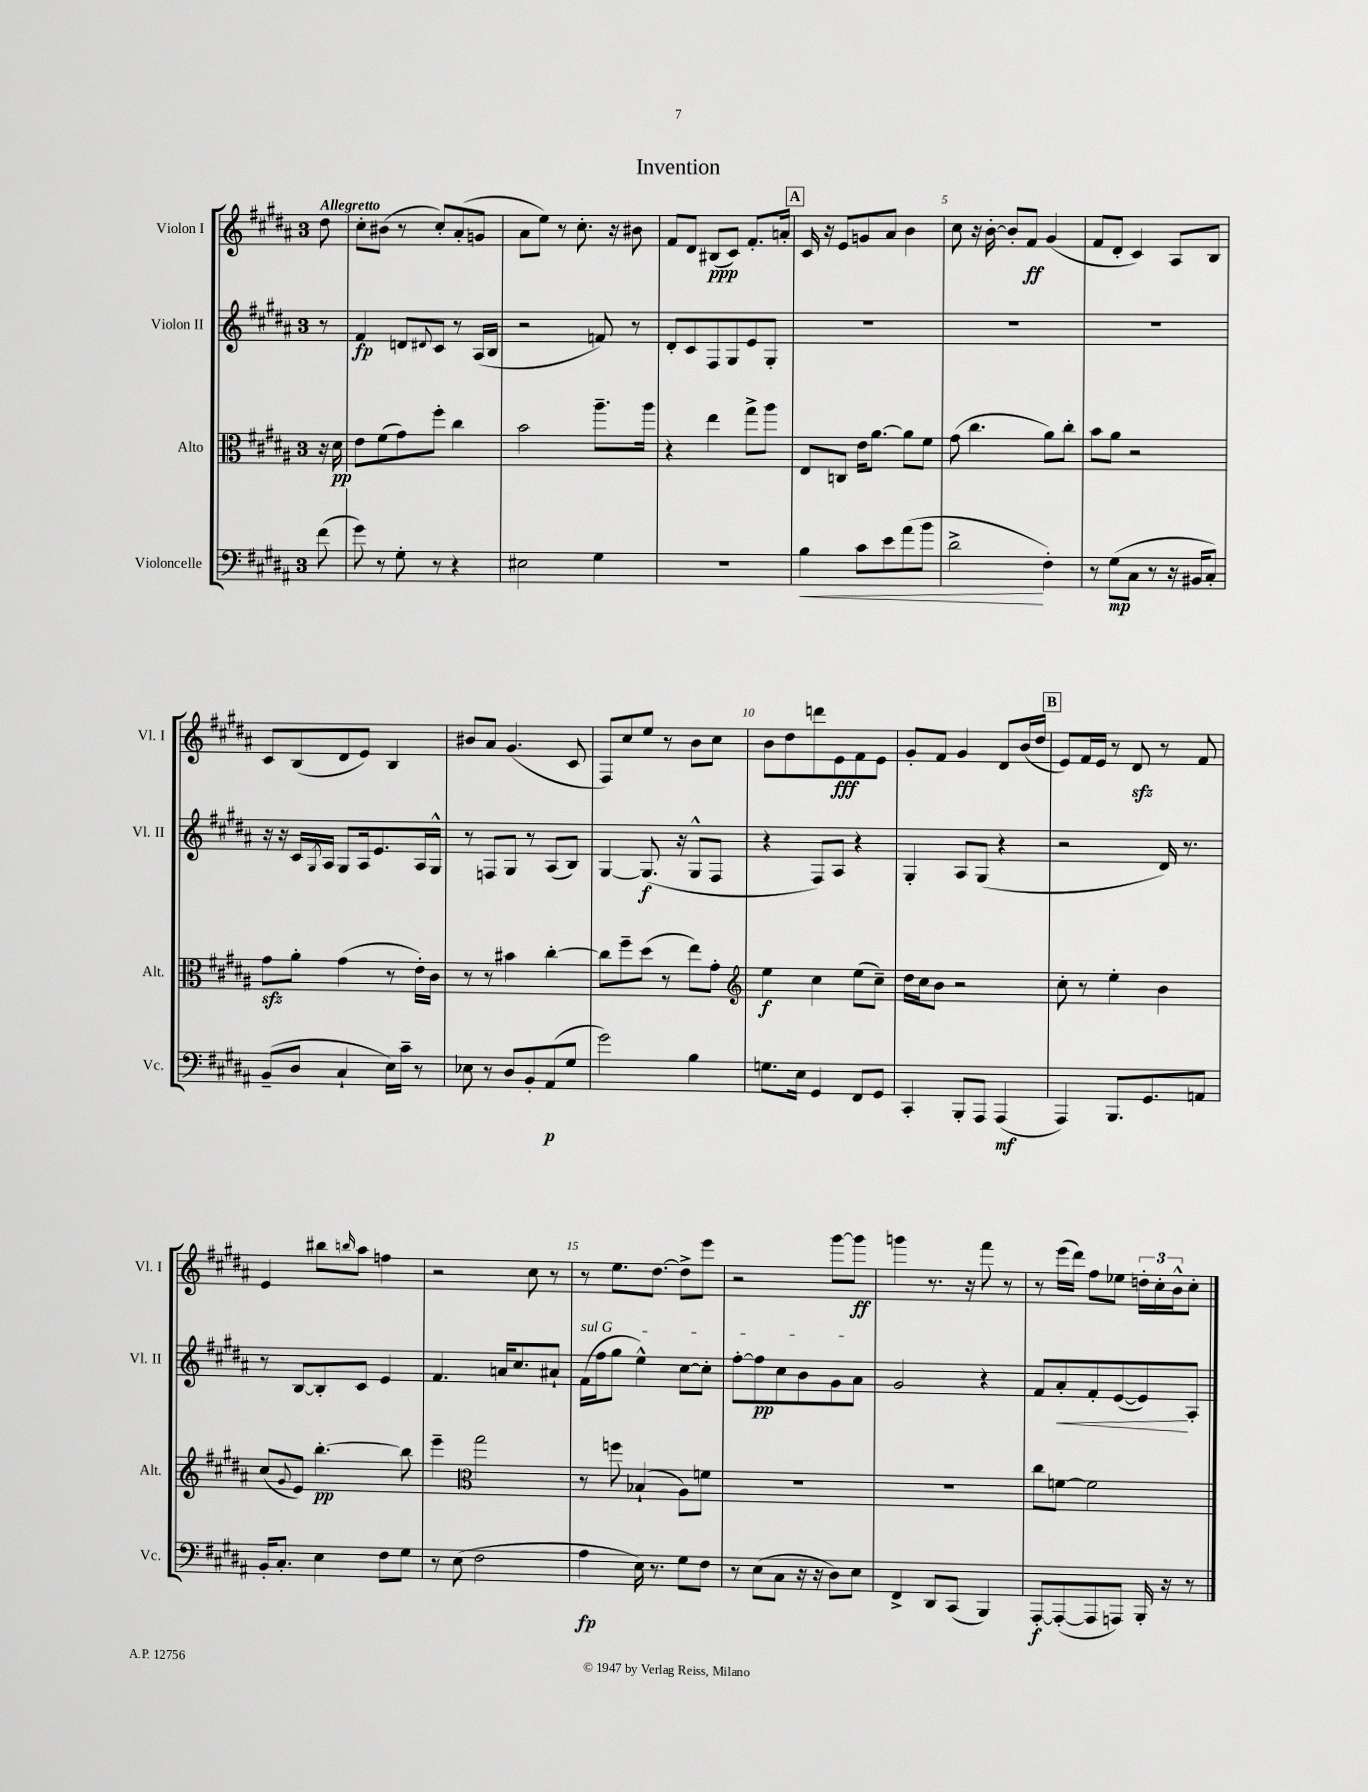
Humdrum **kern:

**kern	**kern	**kern	**kern
*staff4	*staff3	*staff2	*staff1
*clefF4	*clefC3	*clefG2	*clefG2
*k[f#c#g#d#a#]	*k[f#c#g#d#a#]	*k[f#c#g#d#a#]	*k[f#c#g#d#a#]
*M3/4	*M3/4	*M3/4	*M3/4
(8f#	16r	8r	8dd#
.	16d#	.	.
=	=	=	=
8g#)	8e	4f#	8cc#'
8r	(8f#	.	(8b#
8G#'	8g#)	8d	8r
.	.	8qqd#	.
8r	8ff#'	8c#	8cc#')
4r	4cc#	8r	(8a#'
.	.	(16A#	8g
.	.	16B	.
=	=	=	=
2E#	2b	2r	8a#
.	.	.	8ee)
.	.	.	8r
.	.	.	8.cc#'
4G#	8.aa#~	8f)	.
.	.	.	16r
.	.	8r	8b#
.	16aa#	.	.
=	=	=	=
2.r	4r	8d#'	8f#
.	.	8c#	8d#
.	4ee	8F#	(8B#
.	.	8G#	8c#)
.	8gg#^	8e	8.f#'
.	8aa#	8G#'	.
.	.	.	16a'
=	=	=	=
4B	8E	2.r	16c#
.	.	.	16r
.	8C	.	8e
8c#	16e	.	8g
.	[8.a#	.	.
8e	.	.	8a#
(8a#	8a#]	.	4b
8b	8f#	.	.
=	=	=	=
2d#^	(8g#	2.r	8cc#
.	4.cc#	.	16r
.	.	.	[16b'
.	.	.	8b']
.	.	.	8f#
4F#')	8a#)	.	(4g#
.	8cc#'	.	.
=	=	=	=
8r	8b	2.r	8f#
(8G#	8a#	.	8d#'
8C#	2r	.	4c#)
8r	.	.	.
16r	.	.	8A#
16BB#	.	.	.
8C#')	.	.	8B
=	=	=	=
(8BB~	8g#	16r	8c#
.	.	16r	.
8D#	8a#'	16c#	(8B
.	.	8qG#	.
.	.	16A#	.
4C#`	(4g#	8G#	8d#
.	.	16A#	8e)
.	.	8.e	.
16E)	8r	.	4B
16c#~	.	.	.
8r	16e')	16A#	.
.	16c#	16G#^^	.
=	=	=	=
8E-	8r	8r	8b#
8r	8r	8F	8a#
8D#	4b#	8G#	(4.g#
8BB'	.	8r	.
(8AA#	[4cc#'	(8A#	.
8G#	.	8B)	8c#
=	=	=	=
2g#)	8cc#]	[4G#	8F#)
.	8ff#~	.	8cc#
.	(8dd#	(8.G#]	8ee
.	8r	.	8r
.	.	16r	.
4B	8ee)	8G#^^	8b
.	8g#'	8F#	8cc#
=	=	=	=
*	*clefG2	*	*
8.G	4ee	4r	8b
.	.	.	8dd#
16E	.	.	.
4GG#	4cc#	8F#)	8ddd
.	.	8A#	8e
8FF#	(8ee	4r	8f#
8GG#	8cc#~)	.	8e
=	=	=	=
4CC#'	16dd#	4G#'	8g#'
.	16cc#	.	.
.	8b	.	8f#
8BBB'	2r	8A#	4g#
8AAA#	.	(8G#	.
(4AAA#	.	4r	8d#
.	.	.	(16b
.	.	.	16dd#
=	=	=	=
4AAA#)	8cc#'	2r	8e)
.	8r	.	16f#
.	.	.	16e
8.BBB	4ee'	.	8r
.	.	.	8d#
8.GG#	.	.	.
.	4b	16d#)	8r
.	.	8.r	.
8AA	.	.	8f#
=	=	=	=
16BB'	(8cc#	8r	4e
8.C#'	.	.	.
.	8qqg#	.	.
.	8e)	[8B	.
4E	[4.bb'	8B']	8bb#
.	.	.	16qqbb
.	.	8c#	8aa#
8F#	.	4e	4ff
8G#	8bb]	.	.
=	=	=	=
8r	4eee~	4.f#	2r
(8E	.	.	.
*	*clefC3	*	*
2F#	2gg#	.	.
.	.	16a	.
.	.	8.cc#	.
.	.	.	8cc#
.	.	8a#`	8r
=	=	=	=
4A#	8r	(16f#	8r
.	.	16ff#	.
.	8ff	8gg#	8.ee
16E)	(4B-`	4ee^^)	.
8.r	.	.	[8.dd#
8G#	8A#)	[8cc#	8dd#^]
8F#	8f	8cc#']	8eee
=	=	=	=
8r	2.r	[8ff#'	2r
(8E	.	8ff#]	.
8C#	.	8cc#	.
16r	.	8b	.
16r	.	.	.
8D#)	.	8g#	[8ggg#
8E	.	8a#	8ggg#]
=	=	=	=
4FF#^	2.r	2g#	4ggg
8DD#	.	.	8.r
(8CC#	.	.	.
.	.	.	16r
4BBB)	.	4r	8fff#
.	.	.	8r
=	=	=	=
[8AAA#'	8cc#	8f#	8r
(8AAA#'_	[8f	8a#'	(16eee
.	.	.	16ddd#)
8AAA#]	2f]	8f#'	8ff#
8AAA)	.	([8e	8ee-
16BBB'	.	8e])	24dd'
.	.	.	24cc#'
16r	.	.	.
.	.	.	24b^^
8r	.	8A#'	8cc#'
==	==	==	==
*-	*-	*-	*-
